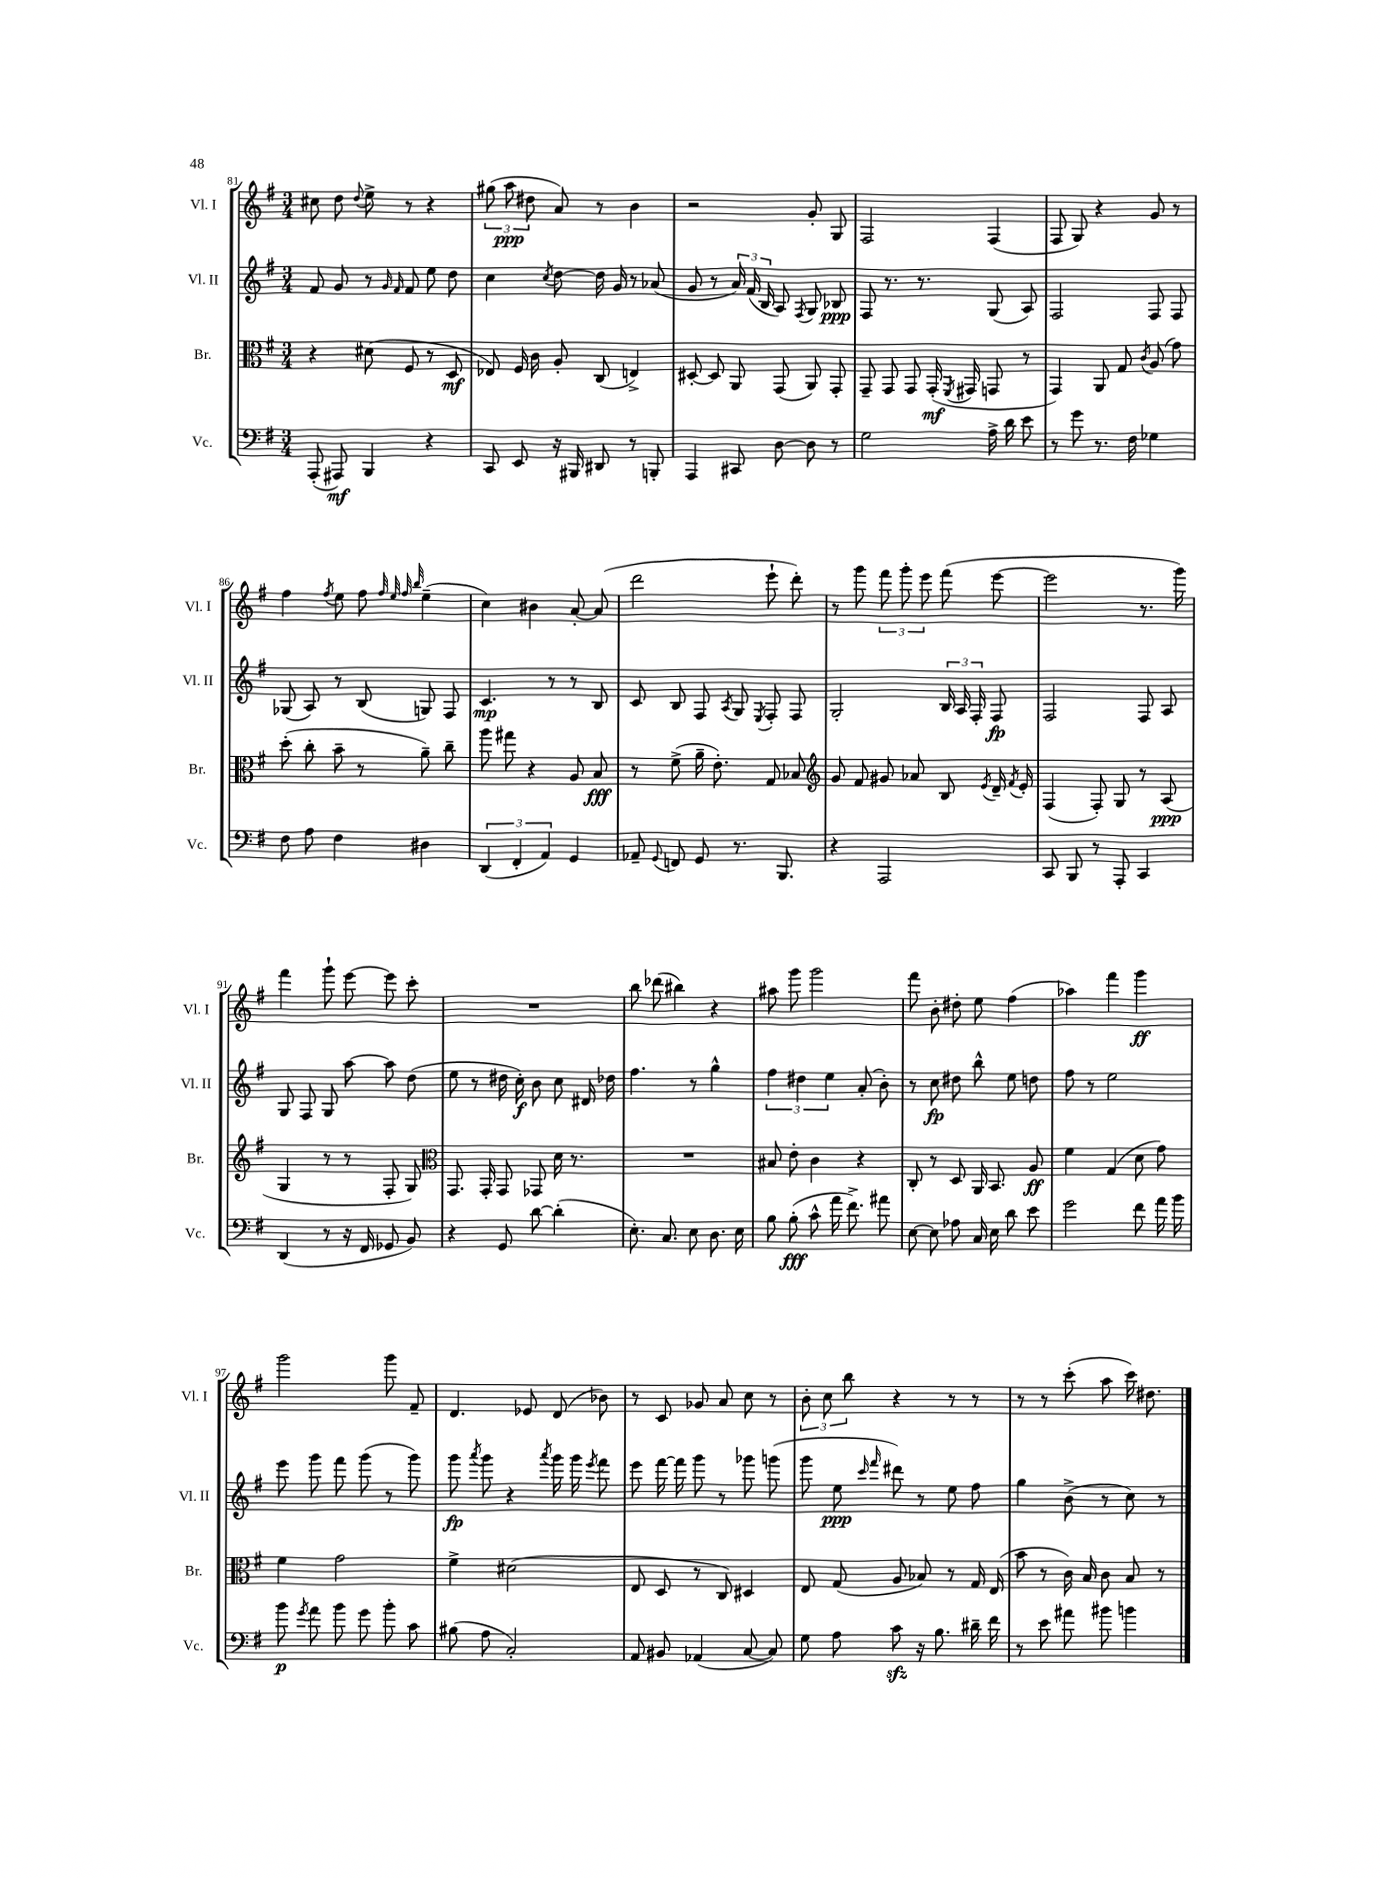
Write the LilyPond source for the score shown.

<<
\new StaffGroup <<
\new Staff = "s0" \with { instrumentName = "Vl. I" shortInstrumentName = "Vl. I" } {
    \clef treble \key g \major \numericTimeSignature \time 3/4
    \autoBeamOff cis''8 d''8 \appoggiatura { d''8 } e''8-> r8 r4 |
    \tuplet 3/2 { gis''8( a''8\ppp dis''8 } a'8) r8 b'4 |
    r2 g'8-. g8 |
    fis2 fis4( |
    fis8 g8) r4 g'8 r8 |
    fis''4 \acciaccatura { fis''8 } e''8 fis''8 \grace { fis''32 e''32 fis''32 b''32 } e''4--( |
    c''4) bis'4 a'8~-. a'8( |
    d'''2 e'''8-! d'''8-.) |
    r8 g'''8 \tuplet 3/2 { fis'''8 g'''8-. e'''8 } fis'''8( e'''8~ |
    e'''2 r8. g'''16) |
    fis'''4 g'''8-! e'''8~ e'''8 c'''8-. |
    R2. |
    b''8 des'''8( bis''4) r4 |
    ais''8 g'''8 g'''2 |
    fis'''8 b'8-. dis''8-. e''8 fis''4( |
    aes''4) fis'''4 g'''4\ff |
    g'''2 g'''8 fis'8-- |
    d'4. ees'8 d'8( bes'8) |
    r8 c'8 ges'8 a'8 c''8 r8 |
    \tuplet 3/2 { b'8-. c''8 b''8 } r4 r8 r8 |
    r8 r8 c'''8-.( a''8 c'''16) dis''8. \bar "|." |
}
\new Staff = "s1" \with { instrumentName = "Vl. II" shortInstrumentName = "Vl. II" } {
    \clef treble \key g \major \numericTimeSignature \time 3/4
    \autoBeamOff fis'8 g'8 r8 \grace { g'16 fis'16 } fis'8 e''8 d''8 |
    c''4 \acciaccatura { c''8 } d''8~ d''16 g'16 r8 aes'8( |
    g'8 r8 \tuplet 3/2 { a'16) fis'16( b16 } a8) \acciaccatura { fis8 } g8 bes8\ppp |
    fis8 r8. r8. g8( a8) |
    fis2 fis8 fis8 |
    ges8( a8) r8 b8( g8) fis8 |
    c'4.\mp r8 r8 b8 |
    c'8 b8 fis8 \acciaccatura { a8 } g8 \acciaccatura { e8 } fis8-. fis8 |
    g2-. \tuplet 3/2 { b16 a16 fis16-. } fis8\fp |
    fis2 fis8 a8 |
    g8 fis8 g8 a''8~ a''8 d''8( |
    e''8 r8 dis''16 c''16-.\f) b'8 c''8 dis'16 des''16 |
    fis''4. r8 g''4-^ |
    \tuplet 3/2 { fis''4 dis''4 e''4 } a'8-.( b'8-.) |
    r8 c''8\fp dis''8 b''8-^ e''8 d''8 |
    fis''8 r8 e''2 |
    e'''8 g'''8 fis'''8 g'''8( r8 g'''8) |
    g'''8\fp \acciaccatura { a'''8 } g'''8 r4 \acciaccatura { a'''8 } g'''16 g'''16 \acciaccatura { e'''8 } fis'''8 |
    e'''8 fis'''16~ fis'''16 g'''8 r8 ges'''8 g'''8( |
    g'''8 e''8\ppp \grace { c'''16 fis'''16 } dis'''8) r8 e''8 fis''8 |
    g''4 b'8->( r8 c''8) r8 \bar "|." |
}
\new Staff = "s2" \with { instrumentName = "Br." shortInstrumentName = "Br." } {
    \clef alto \key g \major \numericTimeSignature \time 3/4
    \autoBeamOff r4 dis'8( fis8 r8 d8\mf |
    ees8) fis16 c'16 a8-. c8( e4->) |
    dis8~-. dis8 a,8 g,8( a,8) g,8-. |
    g,8-- g,8 g,8 g,16-.\mf( \acciaccatura { fis,8 } gis,16 g,8 r8 |
    g,4) a,8 g8 \acciaccatura { c'8 } a8( g'8) |
    d''8-.( c''8-. b'8-- r8 a'8--) c''8-- |
    a''8 gis''8 r4 a8 b8\fff |
    r8 fis'8->( a'16-- e'8.-.) g8 bes8 |
    \clef treble g'8 fis'8 gis'8 aes'8 b8 \acciaccatura { e'8 } d'16-- \acciaccatura { fis'8 } e'16-. |
    fis4( fis8-.) g8 r8 a8\ppp( |
    g4 r8 r8 fis8-. g8) |
    \clef alto g,8. g,16-. g,8 ges,8 d'16 r8. |
    R2. |
    bis8 e'8-. c'4 r4 |
    c8-. r8 d8 a,16 b,8. a8\ff |
    fis'4 g4( d'8 g'8) |
    fis'4 g'2 |
    fis'4-> dis'2( |
    e8 d8 r8 c8) dis4 |
    e8 g8( a8 bes8) r8 g16 e16( |
    b'8 r8 c'16) b16 c'8 b8 r8 \bar "|." |
}
\new Staff = "s3" \with { instrumentName = "Vc." shortInstrumentName = "Vc." } {
    \clef bass \key g \major \numericTimeSignature \time 3/4
    \autoBeamOff a,,8-.( ais,,8\mf) b,,4 r4 |
    c,8 e,8 r16 bis,,16 dis,8 r8 b,,8-. |
    a,,4 cis,8 d8~ d8 r8 |
    g2 a16-> d'16 e'8 |
    r8 g'8 r8. fis16 ges4 |
    fis8 a8 fis4 dis4 |
    \tuplet 3/2 { d,4( fis,4-. a,4) } g,4 |
    aes,8-- \appoggiatura { g,8 } f,8 g,8 r8. b,,8. |
    r4 a,,2 |
    c,8 b,,8 r8 a,,8-. c,4 |
    d,4( r8 r16 fis,16 ges,8 b,8) |
    r4 g,8 d'8~ d'4-.( |
    e8.-.) c8. e8 d8. e16 |
    b8 b8-.\fff( c'8-^ a'16 fis'8.->) ais'8 |
    e8~ e8 aes8 c16 e16 d'8 e'8 |
    g'2 fis'8 a'16 b'16 |
    b'8\p \acciaccatura { g'8 } a'8 b'8 g'8 b'8-. c'8 |
    bis8( a8 c2-.) |
    a,8 bis,8 aes,4( c8~ c8) |
    g8 a8 c'8\sfz r16 b8. dis'16-- fis'16 |
    r8 e'8 ais'8 bis'8 b'4 \bar "|." |
}
>>
>>
\layout { \context { \Score currentBarNumber = #81 } }
